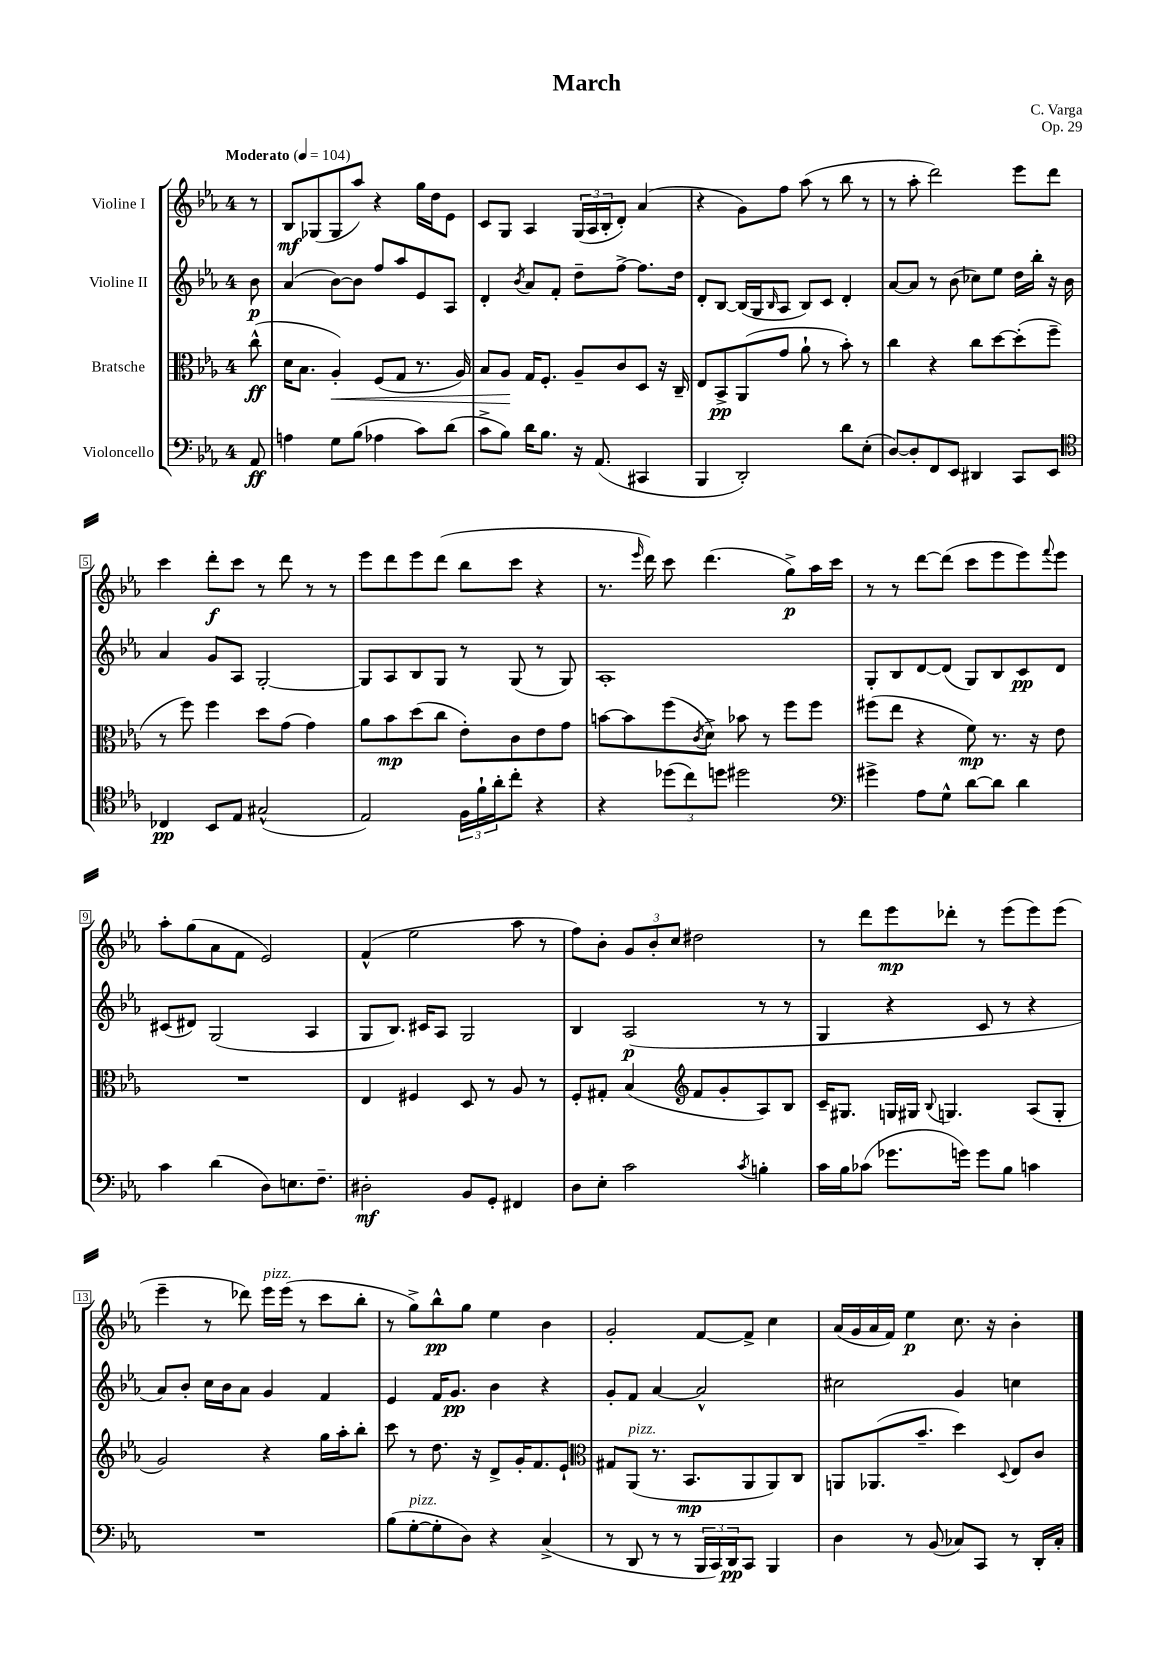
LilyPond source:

\header { title = "March" composer = "C. Varga" opus = "Op. 29" }
<<
\new StaffGroup <<
\new Staff = "s0" \with { instrumentName = "Violine I" } {
    \clef treble \key ees \major \once \override Staff.TimeSignature.style = #'single-digit \time 4/4 \partial 8 \tempo "Moderato" 4 = 104
    r8 |
    bes8\mf ges8( ges8 aes''8) r4 g''16 d''16 ees'8 |
    c'8 g8 aes4 \tuplet 3/2 { g16( aes16 bes16-. } d'8-.) aes'4( |
    r4 g'8) f''8 aes''8( r8 bes''8 r8 |
    r8 aes''8-. d'''2) ees'''8 d'''8 |
    c'''4 d'''8-.\f c'''8 r8 d'''8 r8 r8 |
    ees'''8 d'''8 ees'''8 d'''8( bes''8 c'''8 r4 |
    r8. \grace { ees'''16 } d'''16) c'''8 d'''4.( g''8->\p) aes''16 c'''16 |
    r8 r8 d'''8~ d'''8( c'''8 ees'''8 ees'''8) \appoggiatura { f'''8 } ees'''8 |
    aes''8-. g''8( aes'8 f'8 ees'2) |
    f'4-^( ees''2 aes''8 r8 |
    f''8) bes'8-. \tuplet 3/2 { g'8 bes'8-. c''8 } dis''2 |
    r8 d'''8 ees'''8\mp des'''8-. r8 ees'''8( ees'''8) ees'''8( |
    ees'''4-- r8 des'''8) ees'''16^\markup { \italic "pizz." } ees'''16( r8 c'''8 bes''8-. |
    r8 g''8->) bes''8-^\pp g''8 ees''4 bes'4 |
    g'2-. f'8~ f'8-> c''4 |
    aes'16( g'16 aes'16 f'16) ees''4\p c''8. r16 bes'4-. \bar "|." |
}
\new Staff = "s1" \with { instrumentName = "Violine II" } {
    \clef treble \key ees \major \once \override Staff.TimeSignature.style = #'single-digit \time 4/4 \partial 8
    bes'8\p |
    aes'4( bes'8~) bes'8 f''8 aes''8 ees'8 aes8 |
    d'4-. \acciaccatura { bes'8 } aes'8 f'8-. d''8-- f''8~-> f''8. d''16 |
    d'8-. bes8~ bes16( g16 \grace { bes16 } aes8 bes8) c'8 d'4-. |
    aes'8~ aes'8 r8 bes'8( ces''8) ees''8 d''16 bes''16-. r16 bes'16 |
    aes'4 g'8 aes8 g2~-. |
    g8 aes8 bes8 g8 r8 g8( r8 g8) |
    aes1-. |
    g8-. bes8 d'8~ d'8( g8) bes8 c'8\pp d'8 |
    cis'8( dis'8) g2( aes4 |
    g8 bes8.) cis'16 aes8 g2 |
    bes4 aes2\p( r8 r8 |
    g4 r4 c'8 r8 r4 |
    aes'8) bes'8-. c''16 bes'16 aes'8 g'4 f'4 |
    ees'4 f'16 g'8.\pp bes'4 r4 |
    g'8-. f'8 aes'4~ aes'2-^ |
    cis''2 g'4 c''4 \bar "|." |
}
\new Staff = "s2" \with { instrumentName = "Bratsche" } {
    \clef alto \key ees \major \once \override Staff.TimeSignature.style = #'single-digit \time 4/4 \partial 8
    c''8-^\ff( |
    d'16 bes8. aes4-.\<) f8( g8 r8. aes16) |
    bes8 aes8\! g16 f8.-. aes8-- c'8 d8 r16 c16-- |
    ees8 bes,8->\pp aes,8( g'8 aes'8-! r8 bes'8-.) r8 |
    c''4 r4 c''8 d''8~ d''8-.( f''8-- |
    r8 f''8) f''4 d''8 g'8( g'4) |
    aes'8 bes'8\mp d''8( c''8 ees'8-.) c'8 ees'8 g'8 |
    b'8~ b'8 f''8( \acciaccatura { c'8 } d'8->) bes'8 r8 f''8 f''8 |
    fis''8( ees''8 r4 f'8\mp) r8. r16 ees'8 |
    R1 |
    ees4 fis4 d8 r8 aes8 r8 |
    f8-. gis8-. bes4( \clef treble f'8 g'8-. aes8) bes8 |
    c'16-- gis8. g16 gis16 \appoggiatura { bes8 } g4. aes8( g8-. |
    g'2) r4 g''16 aes''16-. bes''8-. |
    c'''8 r8 d''8. r16 d'8-> g'16-. f'8. ees'8-! |
    \clef alto gis8 aes,8^\markup { \italic "pizz." }( r8. bes,8.\mp aes,8 aes,8) c8 |
    a,8 aes,8.( bes'8.-- d''4) \appoggiatura { d8 } ees8 c'8 \bar "|." |
}
\new Staff = "s3" \with { instrumentName = "Violoncello" } {
    \clef bass \key ees \major \once \override Staff.TimeSignature.style = #'single-digit \time 4/4 \partial 8
    aes,8\ff |
    a4 g8 bes8( aes4 c'8) d'8( |
    c'8-> bes8) d'16 bes8. r16 aes,8.( cis,4 |
    bes,,4 d,2-.) d'8 ees8-.( |
    d8~) d8-. f,8 ees,8 dis,4 c,8 ees,8 |
    \clef tenor ces4\pp bes,8 ees8 gis2-^( |
    ees2) \tuplet 3/2 { f16 f'16-! aes'16-. } c''8-. r4 |
    r4 \tuplet 3/2 { des''8( c''8) d''8 } dis''2 |
    \clef bass gis'4-> aes8 g8-^ d'8~ d'8 d'4 |
    c'4 d'4( d8) e8. f8.-- |
    dis2-.\mf bes,8 g,8-. fis,4 |
    d8 ees8-. c'2 \acciaccatura { c'8 } b4-. |
    c'16 bes16 ces'8( ges'8. g'16) g'8 bes8 c'4 |
    R1 |
    bes8( g8~-.^\markup { \italic "pizz." } g8-. d8) r4 c4->( |
    r8 d,8 r8 r8 \tuplet 3/2 { bes,,16 c,16) d,16\pp } c,8 bes,,4 |
    d4 r8 bes,8( ces8) c,8 r8 d,16-. ces16-. \bar "|." |
}
>>
>>
\layout { \context { \Score \override BarNumber.stencil = #(make-stencil-boxer 0.1 0.3 ly:text-interface::print) } }
